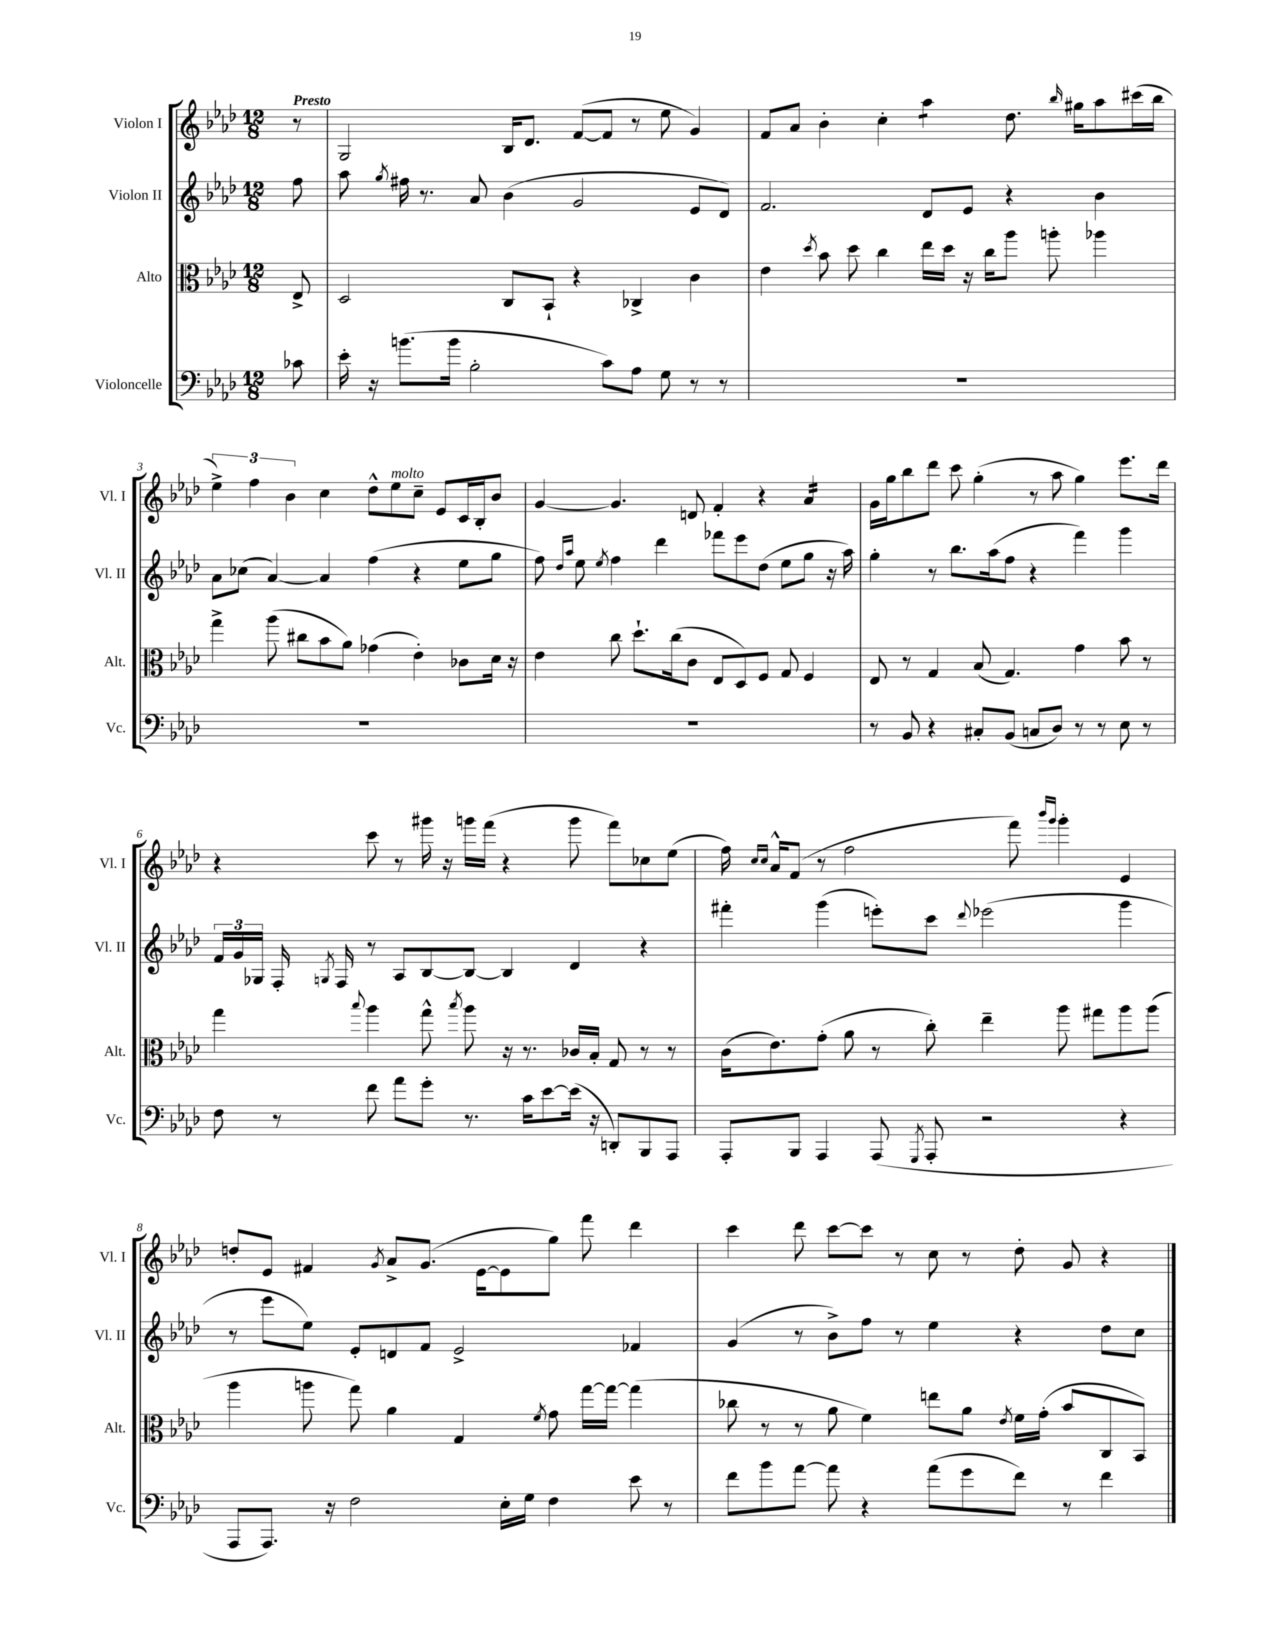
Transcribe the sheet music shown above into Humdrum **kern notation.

**kern	**kern	**kern	**kern
*staff4	*staff3	*staff2	*staff1
*clefF4	*clefC3	*clefG2	*clefG2
*k[b-e-a-d-]	*k[b-e-a-d-]	*k[b-e-a-d-]	*k[b-e-a-d-]
*M12/8	*M12/8	*M12/8	*M12/8
8c-	8E-^	8ff	8r
=	=	=	=
16e-'	2D-	8aa-	2G
16r	.	.	.
.	.	8qgg	.
(8.b	.	16ff#	.
.	.	8.r	.
16b	.	.	.
2B-'	.	8a-	.
.	8C	(4b-	16B-
.	.	.	8.d-
.	8BB-`	.	.
.	4r	2g	([8f
8c)	.	.	8f]
8A-	4C-^	.	8r
8G	.	.	8ee-
8r	4c	8e-	4g)
8r	.	8d-)	.
=	=	=	=
1.r	4e-	2.f	8f
.	.	.	8a-
.	8qdd-	.	.
.	8b-	.	4b-'
.	8dd-	.	.
.	4cc	.	4cc'
.	16ee-	8d-	4aa-
.	16dd-	.	.
.	16r	8e-	.
.	16cc	.	.
.	8aa-	4r	8.dd-
.	8aa'	.	.
.	.	.	16qqbb-
.	.	.	16gg#
.	4aa-	4b-	8aa-
.	.	.	(16ccc#
.	.	.	16bb-
=	=	=	=
1.r	4gg^	8a-	6ee-^)
.	.	(8cc-	.
.	.	.	6ff
.	(8aa-	[4a-)	.
.	.	.	6b-
.	8cc#	.	.
.	8b-	4a-]	4cc
.	8a-)	.	.
.	(4g-	(4ff	8dd-^^
.	.	.	8ee-
.	4e-')	4r	8cc~
.	.	.	8e-
.	8c-	8ee-	16c
.	.	.	16B-'
.	16d-	8gg	8b-
.	16r	.	.
=	=	=	=
1.r	4e-	8ff)	[4g
.	.	16qqdd-	.
.	.	16qqaa-	.
.	.	8ee-	.
.	.	8qee-	.
.	8cc	4ff	4.g]
.	8.dd-`	.	.
.	.	4ddd-	.
.	(16cc	.	.
.	8c	.	8d
.	8E-	8fff-	4f'
.	8D-)	8eee-	.
.	8F	(8dd-	4r
.	8G	8ee-	.
.	4F	8gg	4a-
.	.	16r	.
.	.	16aa-)	.
=	=	=	=
8r	8E-	4gg'	16g
.	.	.	16gg
8BB-	8r	.	8bb-
4r	4G	8r	8ddd-
.	.	8.bb-	8ccc
8C#'	(8B-	.	(4gg'
.	.	(16aa-	.
(8BB-	4.G)	8ff	.
8C	.	4r	8r
8D-)	.	.	8aa-
8r	4g	4fff)	4gg)
8r	.	.	.
8E-	8b-	4ggg	8.eee-
8r	8r	.	.
.	.	.	16ddd-
=	=	=	=
8F	4gg	24f	4r
.	.	24g	.
.	.	24G-	.
8r	.	16F'	.
.	.	8qG	.
.	.	16F	.
.	8qqbb-	.	.
8f	4aa-	8r	8ccc
8a-	.	8A-	8r
8g'	8gg^^	[8B-	16ggg#
.	.	.	16r
.	8qbb-	.	.
8.r	8aa-	8B-_	16ggg
.	.	.	(16fff
.	16r	4B-]	4r
16c	8.r	.	.
[8e-	.	.	.
(16e-]	16c-	4d-	8ggg
16r	16B-'	.	.
8DD')	8G	.	8fff)
8BBB-	8r	4r	8cc-
8AAA-	8r	.	(8ee-
=	=	=	=
8AAA-'	(16c	4fff#'	16ff)
.	.	.	16qqcc
.	.	.	16qqcc
.	8.e-)	.	16a-^^
8BBB-	.	.	(8f
4AAA-	(8g'	(4ggg	8r
.	8a-	.	2ff
(8AAA-	8r	8eee')	.
8qGGG	.	.	.
8AAA-'	8cc')	8ccc	.
.	.	8qqddd-	.
2r	4ee-~	(2eee-	.
.	.	.	8fff)
.	.	.	16qqbbb-
.	.	.	16qqggg
.	8aa-	.	4ggg'
.	8gg#	.	.
4r	8aa-	4ggg	4e-
.	(8aa-	.	.
=	=	=	=
8AAA-	4aa-	8r	8dd'
8.AAA-)	.	8eee-	8e-
.	8aa	8ee-)	4f#
16r	.	.	.
2F	8gg)	8e-'	.
.	.	.	8qg
.	4a-	8d	8a-^
.	.	8f	(8.g
.	4G	2e-^	.
.	.	.	[16e-
16E-'	.	.	8e-]
16G	.	.	.
.	8qf	.	.
4F	8g	.	8gg)
.	[16gg	.	8fff
.	16gg_	.	.
8e-	(4gg]	4f-	4ddd-
8r	.	.	.
=	=	=	=
8f	8cc-	(4g	4ccc
8b-	8r	.	.
[8a-	8r	8r	8ddd-
8a-]	8a-	8b-^)	[8ccc
4r	4f)	8ff	8ccc]
.	.	8r	8r
(8a-	8ee	4ee-	8cc
8g	8a-	.	8r
.	8qe-	.	.
8f)	16f	4r	8dd-'
.	(16g'	.	.
8r	8b-	.	8g
4f	8C	8dd-	4r
.	8BB-)	8cc	.
==	==	==	==
*-	*-	*-	*-
